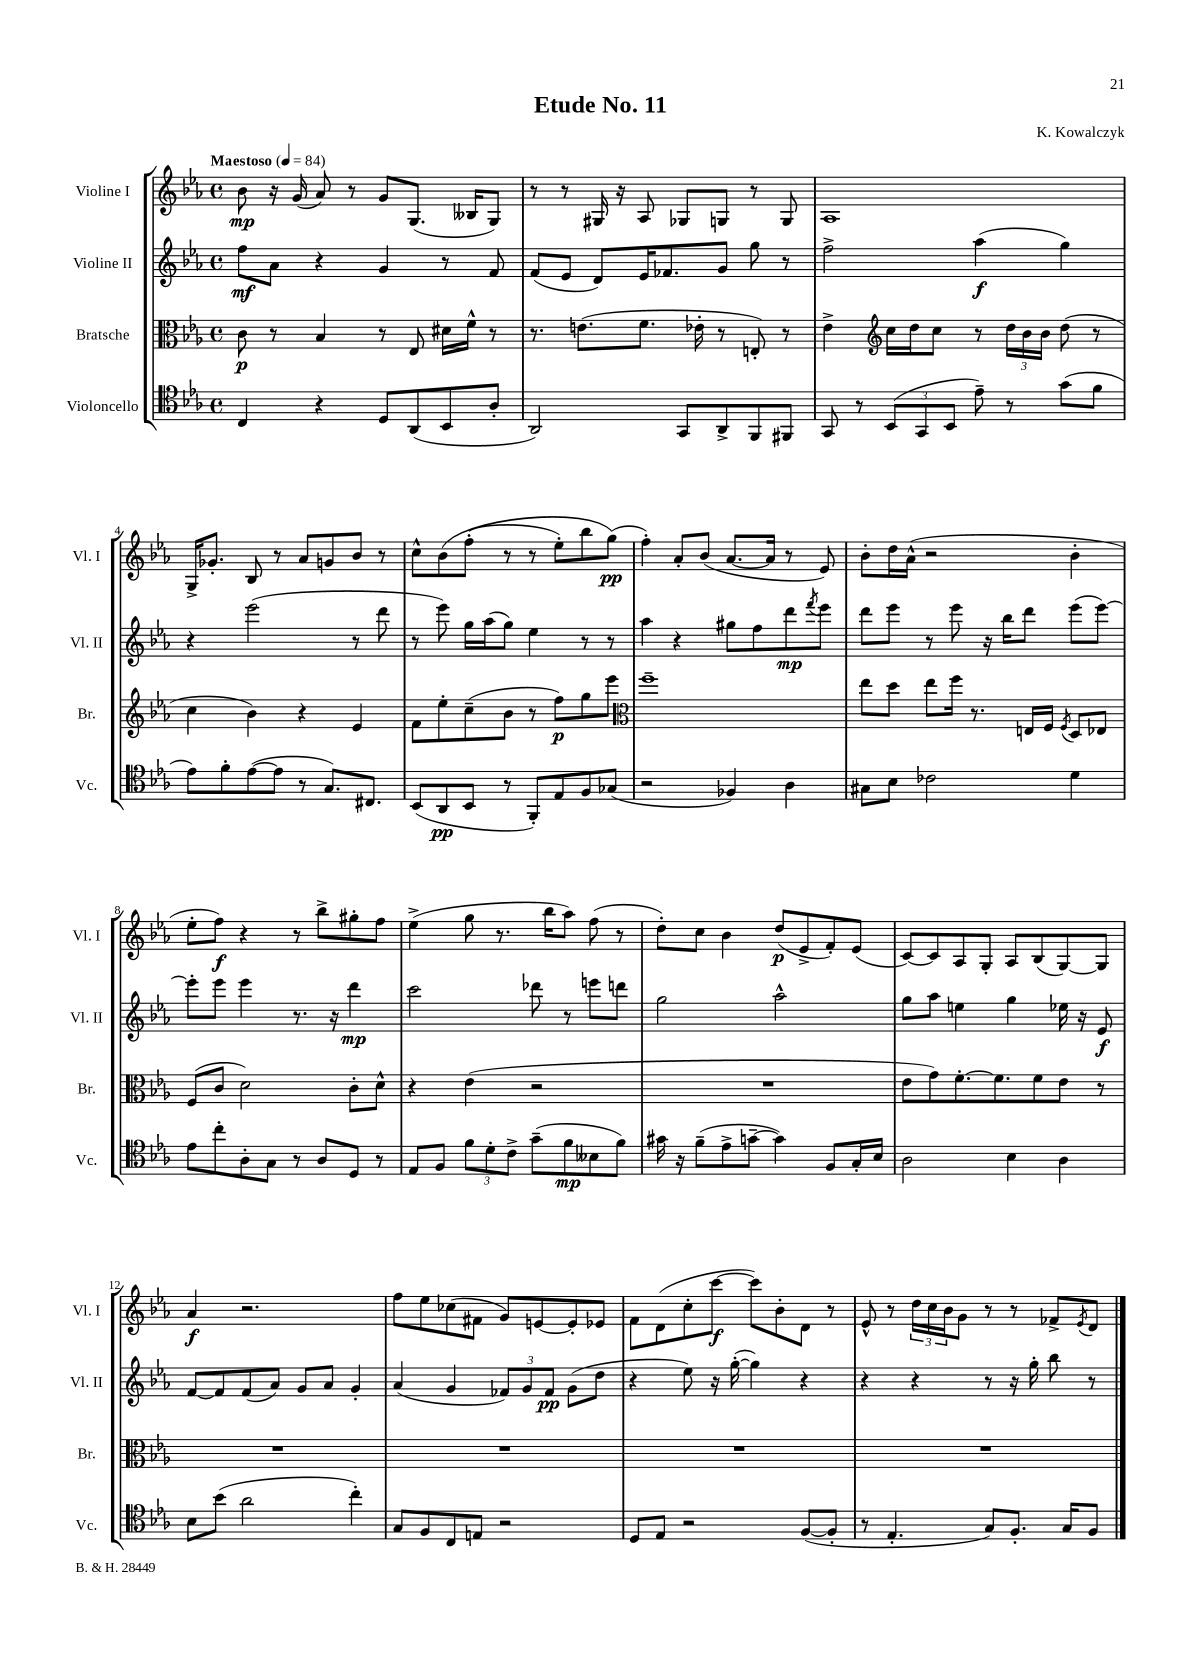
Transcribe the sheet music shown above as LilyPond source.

\header { title = "Etude No. 11" composer = "K. Kowalczyk" }
<<
\new StaffGroup <<
\new Staff = "s0" \with { instrumentName = "Violine I" shortInstrumentName = "Vl. I" } {
    \clef treble \key ees \major \defaultTimeSignature \time 4/4 \tempo "Maestoso" 4 = 84
    bes'8\mp r16 g'16( aes'8) r8 g'8 g8.( beses16 g8) |
    r8 r8 gis16 r16 aes8 ges8 g8 r8 g8 |
    aes1 |
    g16-> ges'8.-. bes8 r8 aes'8 g'8 bes'8 r8 |
    c''8-^ bes'8\( f''8-.( r8 r8 ees''8-.) bes''8 g''8\pp(\) |
    f''4-.) aes'8-. bes'8( aes'8.~ aes'16 r8 ees'8) |
    bes'8-. d''16 aes'16-^( r2 bes'4-. |
    ees''8-. f''8\f) r4 r8 bes''8-> gis''8-. f''8 |
    ees''4->( g''8 r8. bes''16 aes''8) f''8( r8 |
    d''8-.) c''8 bes'4 d''8\p( ees'8-> f'8-.) ees'8( |
    c'8~) c'8 aes8 g8-. aes8 bes8( g8~) g8 |
    aes'4\f r2. |
    f''8 ees''8 ces''8( fis'8 g'8) e'8~ e'8-. ees'8 |
    f'8 d'8( c''8-. c'''8~\f c'''8) bes'8-. d'8 r8 |
    ees'8-^ r8 \tuplet 3/2 { d''16 c''16 bes'16 } g'8 r8 r8 fes'8-> \acciaccatura { ees'8 } d'8 \bar "|." |
}
\new Staff = "s1" \with { instrumentName = "Violine II" shortInstrumentName = "Vl. II" } {
    \clef treble \key ees \major \defaultTimeSignature \time 4/4
    f''8\mf aes'8 r4 g'4 r8 f'8 |
    f'8( ees'8 d'8) ees'16 fes'8. g'8 g''8 r8 |
    f''2-> aes''4\f( g''4) |
    r4 ees'''2( r8 d'''8 |
    r8 ees'''8) g''16 aes''16( g''8) ees''4 r8 r8 |
    aes''4 r4 gis''8 f''8 d'''8\mp \acciaccatura { f'''8 } ees'''8 |
    d'''8 ees'''8 r8 ees'''8 r16 bes''16 d'''8 ees'''8( ees'''8~) |
    ees'''8-. ees'''8 ees'''4 r8. r16 d'''4\mp |
    c'''2 des'''8 r8 e'''8 d'''8 |
    g''2 aes''2-^ |
    g''8 aes''8 e''4 g''4 ees''16 r16 ees'8\f |
    f'8~ f'8 f'8( aes'8) g'8 aes'8 g'4-. |
    aes'4( g'4 \tuplet 3/2 { fes'8) g'8 fes'8\pp } g'8( d''8 |
    r4 ees''8) r16 g''16~-.( g''4) r4 |
    r4 r4 r8 r16 g''16-. bes''8 r8 \bar "|." |
}
\new Staff = "s2" \with { instrumentName = "Bratsche" shortInstrumentName = "Br." } {
    \clef alto \key ees \major \defaultTimeSignature \time 4/4
    c'8\p r8 bes4 r8 ees8 dis'16 f'16-^ r8 |
    r8. e'8.( f'8. ees'16-. r8 e8-.) r8 |
    ees'4-> \clef treble c''16 d''16 c''8 r8 \tuplet 3/2 { d''16 bes'16 bes'16 } d''8( r8 |
    c''4 bes'4) r4 ees'4 |
    f'8 ees''8-. c''8--( bes'8 r8 f''8\p) g''8 ees'''8 |
    \clef alto f''1-- |
    ees''8 d''8 ees''8 f''16 r8. e16 f16 \acciaccatura { f8 } d8 ees8 |
    f8( c'8 d'2) c'8-. d'8-^ |
    r4 ees'4( r2 |
    R1 |
    ees'8 g'8) f'8.~-. f'8. f'8 ees'8 r8 |
    R1 |
    R1 |
    R1 |
    R1 \bar "|." |
}
\new Staff = "s3" \with { instrumentName = "Violoncello" shortInstrumentName = "Vc." } {
    \clef tenor \key ees \major \defaultTimeSignature \time 4/4
    c4 r4 d8 aes,8( bes,8 aes8-. |
    aes,2) g,8 aes,8-> f,8 fis,8 |
    g,8 r8 \tuplet 3/2 { bes,8( g,8 bes,8 } ees'8--) r8 g'8( f'8 |
    ees'8) f'8-. ees'8~( ees'8 r8 g8.) cis8. |
    bes,8( aes,8\pp bes,8 r8 f,8-.) ees8 f8 ges8( |
    r2 fes4) aes4 |
    gis8 bes8 ces'2 d'4 |
    ees'8 c''8-. aes8-. g8 r8 aes8 d8 r8 |
    ees8 f8 \tuplet 3/2 { f'8 d'8-. c'8-> } g'8--( f'8\mp beses8 f'8) |
    gis'16 r16 f'8--( ees'8-> g'8~-- g'4) f8 g16-. bes16 |
    aes2 bes4 aes4 |
    bes8 bes'8( aes'2 c''4-.) |
    g8 f8 c8 e8 r2 |
    d8 ees8 r2 f8~( f8-. |
    r8 ees4.-. g8) f8.-. g16 f8 \bar "|." |
}
>>
>>
